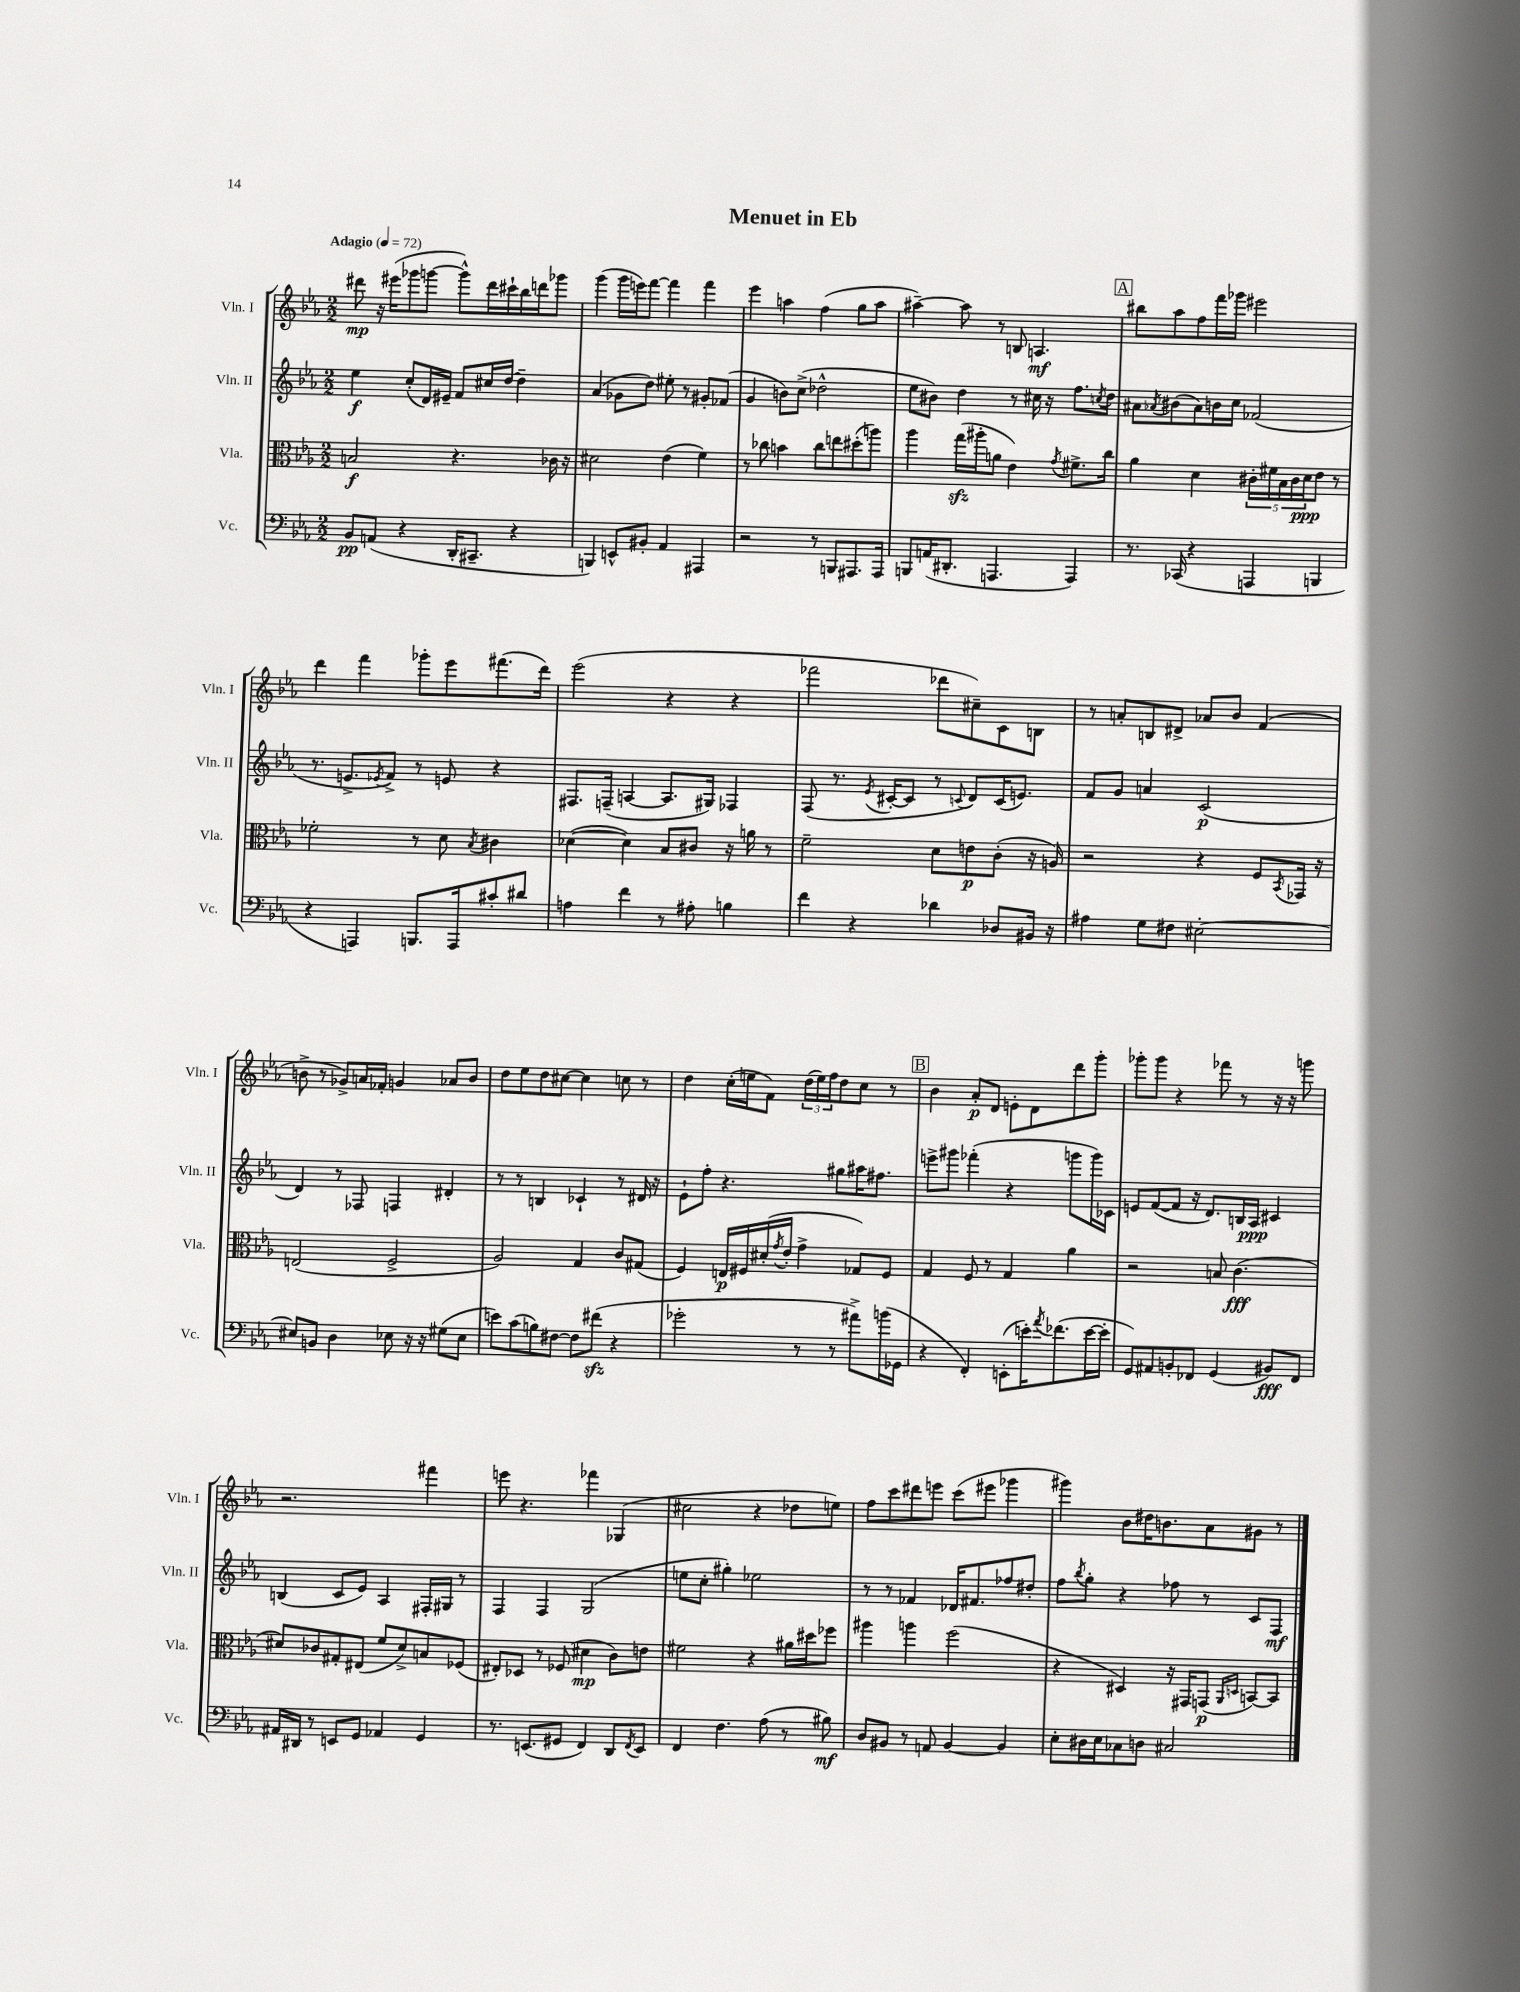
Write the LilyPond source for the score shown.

\header { title = "Menuet in Eb" }
<<
\new StaffGroup <<
\new Staff = "s0" \with { instrumentName = "Vln. I" shortInstrumentName = "Vln. I" } {
    \clef treble \key ees \major \numericTimeSignature \time 2/2 \tempo "Adagio" 4 = 72
    dis'''8\mp r16 eis'''16( ges'''8 g'''8~ g'''8-^) dis'''16 cis'''16-! bes''16 d'''16 ges'''8 |
    g'''4( g'''16 e'''16) f'''8~ f'''4 f'''4 |
    ees'''4 a''4 f''4( g''8 a''8 |
    ais''4~--) ais''8 r8 b8 a4.\mf |
    \mark \markup { \box "A" } bis''8 aes''8 f''8 f'''16 ges'''16 eis'''2 |
    d'''4 f'''4 ges'''8-. ees'''8 fis'''8.( d'''16) |
    ees'''2( r4 r4 |
    fes'''2 des'''8 cis''8--) c'8 b8 |
    r8 a'8-. b8 dis'8-> aes'8 bes'8 f'4( |
    b'8-> r8 ges'8->) a'16 fes'16-. g'4 aes'8 b'8 |
    d''8 ees''8 d''8 cis''8~ cis''4 c''8 r8 |
    d''4 c''16-.( e''16 f'8) \tuplet 3/2 { d''16( e''16) f''16 } d''8 c''8 r8 |
    \mark \markup { \box "B" } bes'4 aes'8-.\p d'8 e'8-. d'8 d'''8 g'''8-. |
    ges'''8-. ges'''8 r4 fes'''8 r8 r16 r16 g'''8 |
    r2. fis'''4 |
    e'''8 r4. fes'''4 ges4( |
    cis''2 r4 des''8 e''8) |
    f''8 c'''8 dis'''8 e'''8 c'''8( eis'''8 ges'''4 |
    gis'''4) bes'8 dis''16 b'8. aes'8 gis'8 r8 \bar "|." |
}
\new Staff = "s1" \with { instrumentName = "Vln. II" shortInstrumentName = "Vln. II" } {
    \clef treble \key ees \major \numericTimeSignature \time 2/2
    ees''4\f c''8-.( d'16) eis'16-- f'8 cis''16 d''16~ d''4-- |
    aes'4( ges'8 d''8) eis''8-. r8 gis'8-. fes'8( |
    g'4 b'8) c''8->( des''2-^ |
    ees''8 bis'8) d''4 r8 cis''16 r16 f''8. \acciaccatura { c''8 } d''16 |
    \mark \markup { \box "A" } ais'8 \acciaccatura { aes'8 } bis'8( aes'8) b'16 c''16 fes'2( |
    r8. e'8.-> \acciaccatura { ees'8 } f'8->) r8 e'8 r4 |
    fis8. f16--( a4~ a8. gis16) fes4 |
    f8( r8. \acciaccatura { ees'8 } cis'16~-. cis'8 r8 \appoggiatura { c'8 } d'8) c'16( e'8.) |
    f'8 g'8 a'4 c'2\p( |
    d'4) r8 fes8 f4 dis'4-. |
    r8 r8 b4 ces'4-! r8 dis'16 r16 |
    ees'8-! f''8-. r4. gis''8 ais''16 fis''8. |
    \mark \markup { \box "B" } e'''8-> gis'''8 fes'''4-.( r4 g'''8 g'''16) ces'16 |
    e'8 f'8~( f'8 r16 d'8.) b16 aes16\ppp cis'4 |
    b4( c'8 ees'8) aes4 fis16-. gis16 r8 |
    f4 f4 g2( |
    e''8 c''8-. gis''4-.) ees''2 |
    r8 r8 fes'4 des'16 fis'8. fes''8 dis''8-. |
    f''8 \acciaccatura { bes''8 } g''8-. r4 fes''8 r8 c'8 f8\mf \bar "|." |
}
\new Staff = "s2" \with { instrumentName = "Vla." shortInstrumentName = "Vla." } {
    \clef alto \key ees \major \numericTimeSignature \time 2/2
    b2\f r4. ces'16 r16 |
    dis'2 ees'4( f'4) |
    r8 ces''8 b'4 ces''8 e''8 dis''8-.( a''8) |
    aes''4 g''16\sfz( ais''16-. a'8 ees'4) \acciaccatura { g'8 } fis'8.-> c''16 |
    \mark \markup { \box "A" } aes'4 d'4 \tuplet 5/4 { cis'16-. fis'16 bes16 cis'16 d'16\ppp } ees'8 r8 |
    fes'2-. r8 d'8 \acciaccatura { bes8 } cis'4 |
    des'4~( des'4) bes8 cis'8 r16 a'16 r8 |
    f'2-- d'8 e'8\p c'8-.( r16 a16) |
    r2 r4 f8 \acciaccatura { bes,8 } ges,16 r16 |
    e2( f2-> |
    aes2) g4 c'8 gis8( |
    f4) e16\p fis16 dis'16-.( \acciaccatura { g'8 } ees'16-. g'4-> ges8) fis8 |
    \mark \markup { \box "B" } g4 f8 r8 g4 aes'4 |
    r2 b8 c'4.\fff( |
    dis'8) ces'8 gis8-. eis8( f'8 dis'8->) b8 fes8( |
    eis8-.) des8 r8 fes8( dis'4\mp c'8) e'8 |
    fis'2 r4 ais'16 dis''16 fes''8 |
    ais''4 a''4 f''2( |
    r4 dis4) r16 gis,16 g,8\p( \grace { aes,16 d16 } b,8~) b,8 \bar "|." |
}
\new Staff = "s3" \with { instrumentName = "Vc." shortInstrumentName = "Vc." } {
    \clef bass \key ees \major \numericTimeSignature \time 2/2
    bes,8\pp a,8( r4 d,16-. cis,8.-- r4 |
    b,,4) e,8-^ bis,8-. aes,4 ais,,4 |
    r2 r8 b,,8 ais,,8. ais,,16 |
    b,,8 a,16( dis,8.-. a,,4. a,,4) |
    \mark \markup { \box "A" } r8. ces,16( r4 a,,4 b,,4 |
    r4 a,,4) b,,8. a,,16 cis'8-. dis'8 |
    a4 f'4 r8 ais8-. b4 |
    f'4 r4 des'4 des8 bis,16 r16 |
    ais4 g8 fis8 eis2~-. |
    eis8 b,8 d4 ees8 r16 r16 gis8( ees8 |
    e'8) c'8( b8) fis8~ fis8 fis'8\sfz( r4 |
    ges'2-. r8 r8 ais'8->) b'16( ges,16 |
    \mark \markup { \box "B" } r4 f,4-.) e,8-.( e'16-.) \acciaccatura { aes'8 } fes'8.( e'16~ e'16-. |
    g,8) ais,8 b,8-. fes,8 g,4( bis,8\fff) fes,8 |
    ais,16 dis,16 r8 e,8 g,8 aes,4 g,4 |
    r8. e,8.( gis,8 f,4) d,8 \acciaccatura { f,8 } e,8 |
    f,4 f4. aes8( r8 bis8\mf) |
    d8 bis,8 r8 a,8 bis,4~ bis,4 |
    ees8-. dis16 ees16 ces8 d8 cis2 \bar "|." |
}
>>
>>
\layout { \context { \Score \remove "Bar_number_engraver" } }
